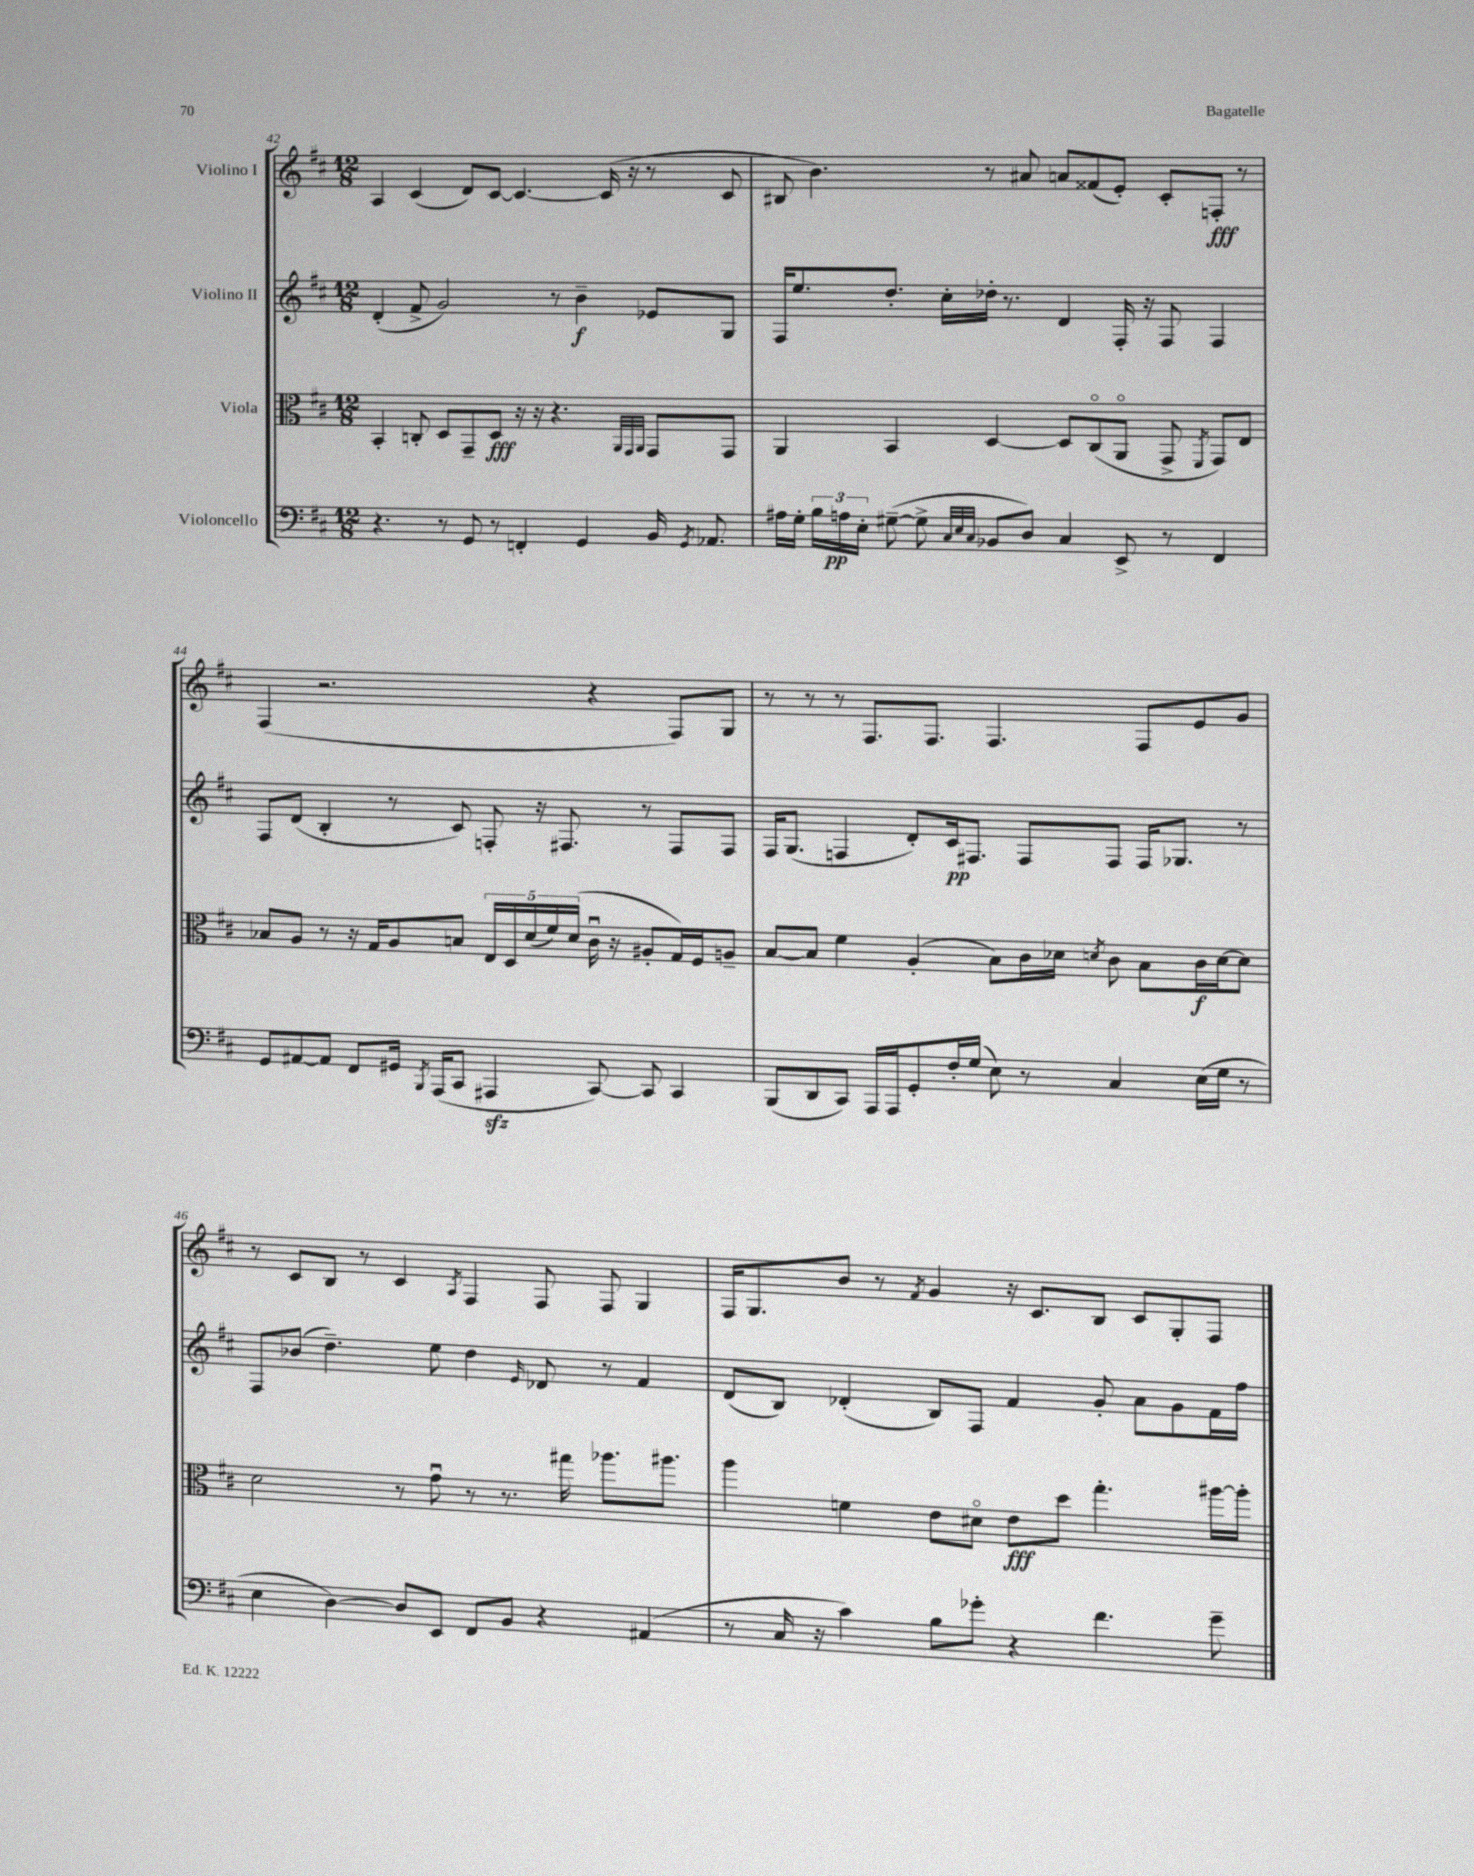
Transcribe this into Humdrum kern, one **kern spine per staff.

**kern	**kern	**kern	**kern
*staff4	*staff3	*staff2	*staff1
*clefF4	*clefC3	*clefG2	*clefG2
*k[f#c#]	*k[f#c#]	*k[f#c#]	*k[f#c#]
*M12/8	*M12/8	*M12/8	*M12/8
4.r	4BB'/	(4d'/	4A/
.	8C'/	8f#^/	(4c#/
8r	8D/L	2g/)	.
8GG/	8GG~/	.	8d/L)
8r	8D/J	.	[8c#/J
4FF'/	16r	.	4.c#/_
.	16r	.	.
.	4.r	8r	.
4GG/	.	4b~\	.
.	.	.	(16c#/]
.	.	.	16r
.	32qqAA/LLL	.	.
.	32qqGG/	.	.
.	32qqAA/JJJ	.	.
16BB/	8GG/L	8e-/L	8r
8qGG/	.	.	.
8.AA-/	.	.	.
.	8GG/J	8G/J	8c#/
=	=	=	=
16A#\LL	4AA/	16F#/LK	8B#/
16G'\JJ	.	8.ee/	.
24B\LL	.	.	4.b\)
24A\	.	.	.
24E'\JJ	.	.	.
([8G#~\	4BB/	8.dd'/J	.
8G#^\]	.	.	.
.	.	16cc#'\LL	.
32qqC#/LLL	.	.	.
32qqE/	.	.	.
32qqC#/JJJ	.	.	.
8BB-/L	[4D/	16dd-'\JJ	8r
.	.	8.r	.
8D/J)	.	.	8a#/
4C#/	8D/]L	4d/	8a/L
.	(8C#o/	.	(8f##/
8EE^/	8AAo/J	16F#'/	8e'/J)
.	.	16r	.
8r	8GG^/	8F#/	8c#'/L
.	8qFF#/	.	.
4FF#/	8GG/L)	4F#/	8F'/J
.	8E/J	.	8r
=	=	=	=
8GG/L	8B-/L	8F#/L	(4F#/
[8AA#/	8A/J	(8d/J	.
8AA#/]J	8r	4B'/	2.r
8FF#/L	16r	.	.
.	16G/LK	.	.
16GG#/Jk	8A/	8r	.
8qBBB/	.	.	.
(16AAA/LK	.	.	.
8CC#/J	8B/J	8c#/)	.
4AAA#/	20E/LL	8F'/	.
.	20D/	.	.
.	(20d/	.	.
.	.	16r	.
.	20f#/)	.	.
.	.	8.F#/	.
.	(20d/JJ	.	.
[8CC#/)	16c#u\	.	4r
.	16r	.	.
8CC#/]	8A#'/L	8r	.
4CC#/	16G/L)	8F#/L	8F#/L)
.	16F#/J	.	.
.	8A~/J	8F#/J	8G/J
=	=	=	=
(8BBB/L	[8B/L	16F#/LK	8r
.	.	(8.G/J	.
8DD/	8B/]J	.	8r
8CC#/J)	4f#\	4F/	8r
16AAA/LL	.	.	8.F#/L
16AAA/J	.	.	.
8GG'/	(4A'/	8d'/L)	.
.	.	.	8.F#/J
16F#'/L	.	16c#/k	.
(16G/JJ	.	8.F#/J	.
8E\)	8B\L)	.	4.F#/
8r	16c#\L	8F#/L	.
.	16d-\JJ	.	.
.	8qd/	.	.
4C#/	8c#\	8F#/J	.
.	8B\L	16F#/LK	8F#/L
.	.	8.G-/J	.
(16E\LL	16c#\L	.	8e/
16G\JJ	[16d\J	.	.
8r	8d\]J	8r	8g/J
=	=	=	=
4E\	2d\	8F#/L	8r
.	.	(8b-/J	8c#/L
[4D\)	.	4.dd~\)	8B/J
.	.	.	8r
8D/]L	8r	.	4c#/
8EE/J	8gu\	8ee\	.
.	.	.	8qA/
8FF#/L	8r	4dd\	4F#/
8BB/J	8.r	.	.
.	.	16qqe/	.
4r	.	8d-/	8F#/
.	16gg#\	.	.
.	8.aa-\L	8r	8F#/
(4AA#/	.	4f#/	4G/
.	8.aa#\J	.	.
=	=	=	=
8r	4aa\	(8d/L	16F#/LK
.	.	.	8.G/
16C#/	.	8B/J)	.
16r	.	.	.
4c#\)	4f\	(4d-'/	8b/J
.	.	.	8r
.	.	.	8qf#/
8B\L	8e\L	8B/L)	4g/
8g-'\J	8d#o\J	8F#/J	.
4r	8e\L	4f#/	16r
.	.	.	8.c#/L
.	8dd\J	.	.
4.f#\	4.gg'\	8g'/	8B/J
.	.	8a\L	8c#/L
.	.	8g\	8G'/
8g-~\	[16aa#\LL	16f#\L	8F#/J
.	16aa#'\]JJ	16ff#\JJ	.
==	==	==	==
*-	*-	*-	*-
